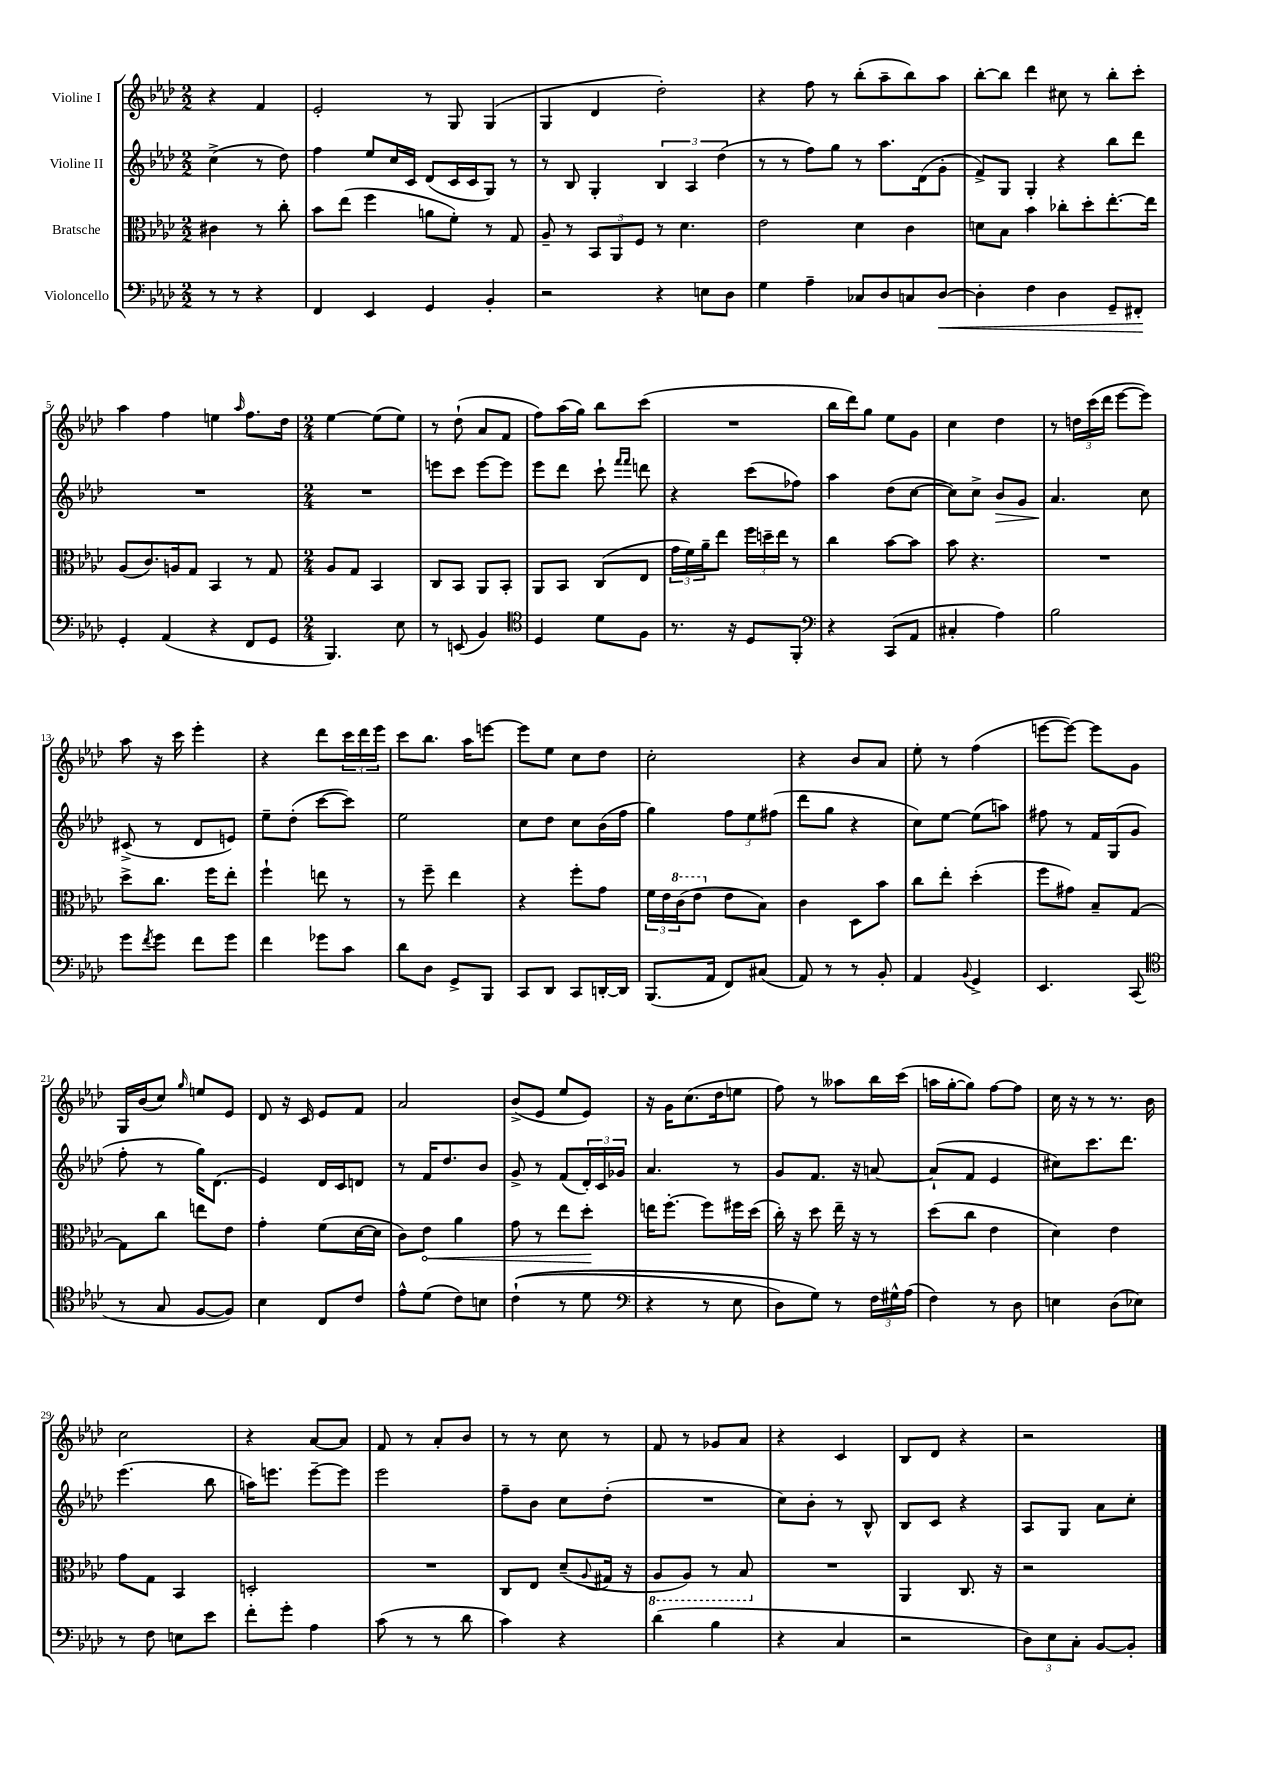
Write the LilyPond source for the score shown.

<<
\new StaffGroup <<
\new Staff = "s0" \with { instrumentName = "Violine I" } {
    \clef treble \key aes \major \numericTimeSignature \time 2/2 \partial 2
    r4 f'4 |
    ees'2-. r8 g8 g4( |
    g4 des'4 des''2-.) |
    r4 f''8 r8 bes''8-.( aes''8-- bes''8) aes''8 |
    bes''8~-. bes''8 des'''4 cis''8 r8 bes''8-. c'''8-. |
    aes''4 f''4 e''4 \grace { aes''16 } f''8. des''16 |
    \numericTimeSignature \time 2/4 ees''4~ ees''8( ees''8) |
    r8 des''8-!( aes'8 f'8 |
    f''8) aes''16( g''16) bes''8 c'''8( |
    R2 |
    bes''16 des'''16) g''8 ees''8 g'8 |
    c''4 des''4 |
    r8 \tuplet 3/2 { d''16 c'''16( des'''16 } ees'''8~ ees'''8) |
    aes''8 r16 c'''16 ees'''4-. |
    r4 des'''8 \tuplet 3/2 { c'''16 des'''16 ees'''16 } |
    c'''8 bes''8. aes''16 e'''8~ |
    e'''8 ees''8 c''8 des''8 |
    c''2-. |
    r4 bes'8 aes'8 |
    ees''8-. r8 f''4( |
    e'''8~ e'''8~) e'''8 g'8 |
    g16 bes'16( c''8) \grace { g''16 } e''8 ees'8 |
    des'8 r16 c'16 ees'8 f'8 |
    aes'2 |
    bes'8->( ees'8 ees''8 ees'8) |
    r16 g'16 c''8.( des''16 e''8 |
    f''8) r8 aeses''8 bes''16 c'''16( |
    a''16 g''16~-. g''8) f''8~ f''8 |
    c''16 r16 r8 r8. bes'16 |
    c''2 |
    r4 aes'8~ aes'8 |
    f'8 r8 aes'8-. bes'8 |
    r8 r8 c''8 r8 |
    f'8 r8 ges'8 aes'8 |
    r4 c'4 |
    bes8 des'8 r4 |
    r2 \bar "|." |
}
\new Staff = "s1" \with { instrumentName = "Violine II" } {
    \clef treble \key aes \major \numericTimeSignature \time 2/2 \partial 2
    c''4->( r8 des''8) |
    f''4 ees''8 c''16 c'16 des'8( c'16 c'16 g8) r8 |
    r8 bes8 g4-. \tuplet 3/2 { bes4 aes4 des''4( } |
    r8 r8 f''8) g''8 r8 aes''8. des'16( g'8-. |
    f'8->) g8 g4-. r4 bes''8 des'''8 |
    R1 |
    \numericTimeSignature \time 2/4 R2 |
    e'''8 c'''8 e'''8~ e'''8 |
    ees'''8 des'''8 c'''8-! \grace { f'''16 f'''16 } d'''8 |
    r4 c'''8( fes''8) |
    aes''4 des''8( c''8~ |
    c''8) c''8-> bes'8\> g'8 |
    aes'4.\! c''8 |
    cis'8->( r8 des'8 e'8) |
    ees''8-- des''8-.( c'''8~ c'''8) |
    ees''2 |
    c''8 des''8 c''8 bes'16( f''16 |
    g''4) \tuplet 3/2 { f''8 ees''8 fis''8( } |
    des'''8 g''8 r4 |
    c''8) ees''8~ ees''8( a''8) |
    fis''8 r8 f'16 g16( g'8 |
    f''8-. r8 g''16) des'8.( |
    ees'4) des'16 c'16 d'8 |
    r8 f'16 des''8. bes'8 |
    g'8-> r8 f'8( \tuplet 3/2 { des'16-.) c'16 ges'16 } |
    aes'4. r8 |
    g'8 f'8. r16 a'8~ |
    a'8-!( f'8 ees'4 |
    cis''8) c'''8. des'''8. |
    ees'''4.( bes''8 |
    a''16) e'''8. e'''8~-- e'''8 |
    ees'''2 |
    f''8-- bes'8 c''8 des''8-.( |
    R2 |
    c''8) bes'8-. r8 bes8-^ |
    bes8 c'8 r4 |
    aes8 g8 aes'8 c''8-. \bar "|." |
}
\new Staff = "s2" \with { instrumentName = "Bratsche" } {
    \clef alto \key aes \major \numericTimeSignature \time 2/2 \partial 2
    cis'4 r8 c''8-. |
    bes'8 ees''8( f''4 a'8 f'8-.) r8 g8 |
    aes8-- r8 \tuplet 3/2 { bes,8 aes,8 f8 } r8 des'4. |
    ees'2 des'4 c'4 |
    d'8 bes8 bes'4 ces''8-. des''8-. ees''8.~-. ees''16 |
    aes8( c'8.) a16 g8 bes,4 r8 g8 |
    \numericTimeSignature \time 2/4 aes8 g8 bes,4 |
    c8 bes,8 aes,8 bes,8-. |
    aes,8 bes,8 c8( ees8 |
    \tuplet 3/2 { g'16 f'16) aes'16-- } ees''8 \tuplet 3/2 { f''16 d''16-- ees''16 } r8 |
    c''4 bes'8~ bes'8 |
    bes'8 r4. |
    R2 |
    des''8-> c''8. f''16 ees''8-. |
    f''4-! e''8 r8 |
    r8 f''8-- ees''4 |
    r4 f''8-. g'8 |
    \tuplet 3/2 { f'16 ees'16 \ottava #1 c''16( } ees''8 \ottava #0 ees'8 bes8) |
    c'4 des8 bes'8 |
    c''8 ees''8-. des''4-.( |
    f''8 gis'8) bes8-- g8~ |
    g8 c''8 e''8 ees'8 |
    g'4-. f'8( des'16~ des'16 |
    c'8) \once \override Hairpin.circled-tip = ##t ees'8\< aes'4 |
    g'8 r8 ees''8 des''8-.\! |
    e''16 f''8.~-. f''8 fis''16 des''16( |
    c''16-.) r16 des''8 ees''16-- r16 r8 |
    des''8( c''8 ees'4 |
    des'4) ees'4 |
    g'8 g8 bes,4 |
    d2-. |
    R2 |
    c8 ees8 des'8--( \appoggiatura { aes8 } gis16 r16 |
    \ottava #-1 aes,8 aes,8) r8 bes,8 \ottava #0 |
    R2 |
    aes,4 c8. r16 |
    r2 \bar "|." |
}
\new Staff = "s3" \with { instrumentName = "Violoncello" } {
    \clef bass \key aes \major \numericTimeSignature \time 2/2 \partial 2
    r8 r8 r4 |
    f,4 ees,4 g,4 bes,4-. |
    r2 r4 e8 des8 |
    g4 aes4-- ces8 des8 c8 des8~\< |
    des4-. f4 des4 g,8-- fis,8-.\! |
    g,4-. aes,4( r4 f,8 g,8 |
    \numericTimeSignature \time 2/4 bes,,4.) ees8 |
    r8 e,8( bes,4) |
    \clef tenor des4 des'8 f8 |
    r8. r16 des8 f,8-. |
    \clef bass r4 c,8( aes,8 |
    cis4-. aes4) |
    bes2 |
    g'8 \acciaccatura { f'8 } g'8 f'8 g'8 |
    f'4 ges'8 c'8 |
    des'8 des8 g,8-> bes,,8 |
    c,8 des,8 c,8 d,16~-. d,16 |
    bes,,8.( aes,16 f,8) cis8( |
    aes,8) r8 r8 bes,8-. |
    aes,4 \appoggiatura { bes,8 } g,4-> |
    ees,4. c,8( |
    \clef tenor r8 g8 f8~ f8) |
    bes4 c8 c'8 |
    ees'8-^ des'8( c'8) b8 |
    c'4-!(\( r8 des'8 |
    \clef bass r4 r8 ees8 |
    des8) g8\) r8 \tuplet 3/2 { f16 gis16-^ aes16( } |
    f4) r8 des8 |
    e4 des8( ees8) |
    r8 f8 e8 ees'8 |
    f'8-. g'8-. aes4 |
    c'8( r8 r8 des'8 |
    c'4) r4 |
    des'4( bes4 |
    r4 c4 |
    r2 |
    \tuplet 3/2 { des8) ees8 c8-. } bes,8~ bes,8-. \bar "|." |
}
>>
>>
